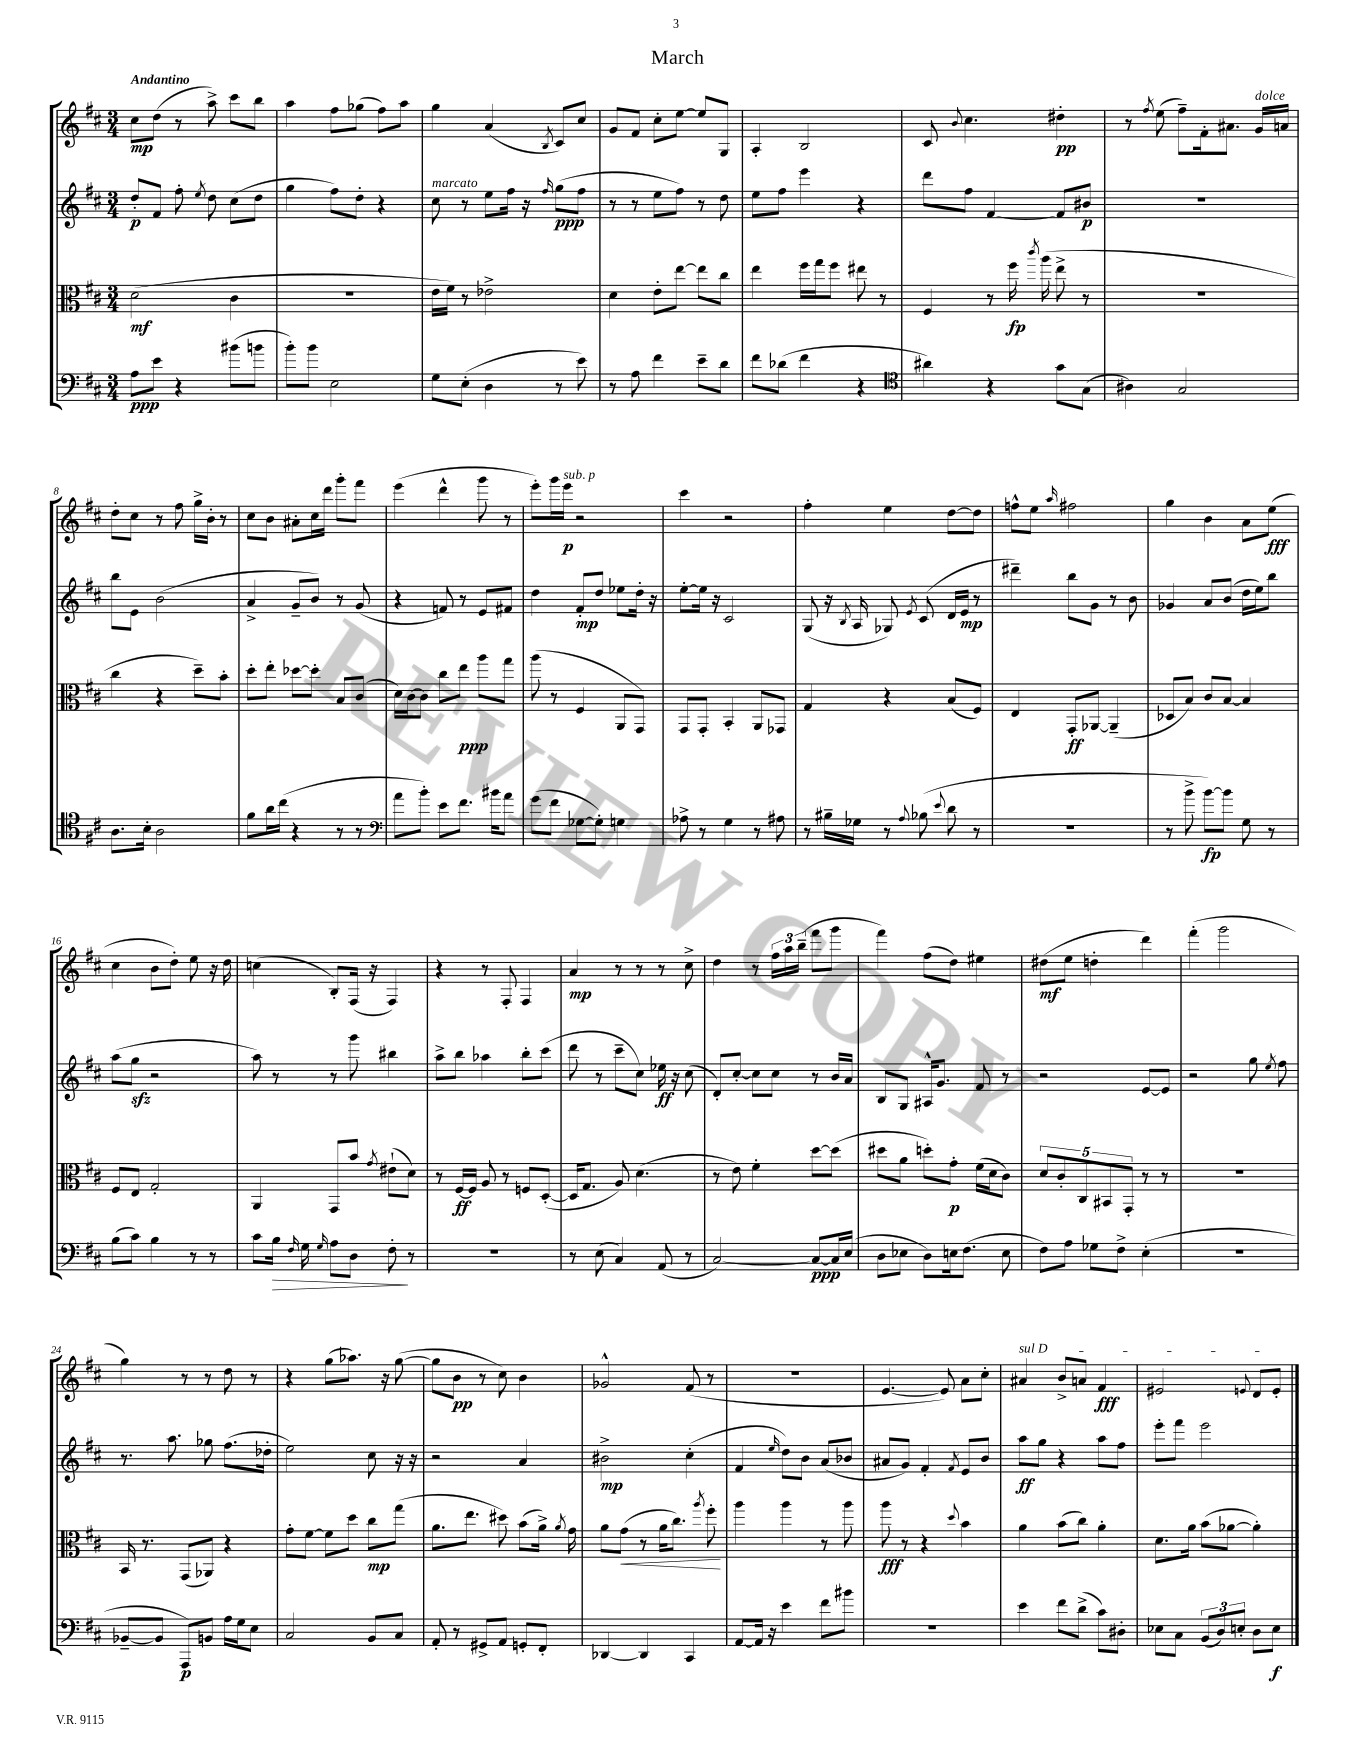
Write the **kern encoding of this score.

**kern	**dynam	**kern	**dynam	**kern	**dynam	**kern	**dynam
*part4	*part4	*part3	*part3	*part2	*part2	*part1	*part1
*staff4	*staff4	*staff3	*staff3	*staff2	*staff2	*staff1	*staff1
*clefF4	*	*clefC3	*	*clefG2	*	*clefG2	*
*k[f#c#]	*	*k[f#c#]	*	*k[f#c#]	*	*k[f#c#]	*
*M3/4	*	*M3/4	*	*M3/4	*	*M3/4	*
=1	=1	=1	=1	=1	=1	=1	=1
!	!	!	!	!	!	!LO:TX:a:B:t=Andantino	!
8A\L	ppp	(2d\	mf	8dd'/L	p	8cc#\L	mp
8e\J	.	.	.	8f#/J	.	(8dd\J	.
4r	.	.	.	8ff#'\	.	8r	.
.	.	.	.	8qee/	.	.	.
.	.	.	.	8dd\	.	8aa^\)	.
(8b#X\L	.	4c#\	.	(8cc#\L	.	8ccc#\L	.
8bn\J	.	.	.	8dd\J	.	8bb\J	.
=2	=2	=2	=2	=2	=2	=2	=2
8b'\L)	.	2.r	.	4gg\	.	4aa\	.
8b\J	.	.	.	.	.	.	.
2E\	.	.	.	8ff#\L)	.	8ff#\L	.
.	.	.	.	8dd'\J	.	(8gg-X\J	.
.	.	.	.	4r	.	8ff#\L)	.
.	.	.	.	.	.	8aa\J	.
=3	=3	=3	=3	=3	=3	=3	=3
!	!	!	!	!LO:TX:a:i:t=marcato	!	!	!
8G\L	.	16e\LL	.	8cc#\	.	4gg\	.
.	.	16f#\JJ)	.	.	.	.	.
(8E'\J	.	8r	.	8r	.	.	.
4D\	.	2e-X^\	.	8ee\L	.	(4a/	.
.	.	.	.	16ff#\Jk	.	.	.
.	.	.	.	16r	.	.	.
.	.	.	.	16qqff#/	.	8qB/	.
8r	.	.	.	(8gg\L	ppp	8c#/L)	.
8e\)	.	.	.	8ff#\J	.	8cc#/J	.
=4	=4	=4	=4	=4	=4	=4	=4
8r	.	4d\	.	8r	.	8g/L	.
8A\	.	.	.	8r	.	8f#/J	.
4f#\	.	8e'\L	.	8ee\L	.	8cc#'\L	.
.	.	[8ee\J	.	8ff#\J)	.	[8ee\J	.
8e~\L	.	8ee\L]	.	8r	.	8ee/L]	.
8d\J	.	8cc#\J	.	8dd\	.	8G/J	.
=5	=5	=5	=5	=5	=5	=5	=5
8f#\L	.	4ee\	.	8ee\L	.	4A'/	.
(8d-X\J	.	.	.	8ff#\J	.	.	.
4f#\	.	16ff#\LL	.	4eee\	.	2B/	.
.	.	16gg\J	.	.	.	.	.
.	.	8ff#\J	.	.	.	.	.
4r	.	8ee#X\	.	4r	.	.	.
.	.	8r	.	.	.	.	.
=6	=6	=6	=6	=6	=6	=6	=6
*clefC4	*	*	*	*	*	*	*
4a#X\)	.	4F#/	.	8ddd\L	.	8c#/	.
.	.	.	.	.	.	8qqb/	.
.	.	.	.	8ff#\J	.	4.cc#\	.
4r	.	8r	.	[4f#/	.	.	.
.	.	16ff#\	fp	.	.	.	.
.	.	8qccc#/	.	.	.	.	.
.	.	(16aa\	.	.	.	.	.
8g\L	.	8ee^\	.	8f#/L]	.	4dd#X'\	pp
(8G\J	.	8r	.	8b#X/J	p	.	.
=7	=7	=7	=7	=7	=7	=7	=7
4A#X\)	.	2.r	.	2.r	.	8r	.
.	.	.	.	.	.	8qff#/	.
.	.	.	.	.	.	(8ee\	.
2G/	.	.	.	.	.	8ff#~\L)	.
.	.	.	.	.	.	16f#'\k	.
.	.	.	.	.	.	8.a#X\J	.
!	!	!	!	!	!	!LO:TX:a:i:t=dolce	!
.	.	.	.	.	.	16g/LL	.
.	.	.	.	.	.	16an/JJ	.
!!LO:LB:g=z
=8	=8	=8	=8	=8	=8	=8	=8
8.A\L	.	4cc#\	.	8bb\L	.	8dd'\L	.
.	.	.	.	8e\J	.	8cc#\J	.
16B'\Jk	.	.	.	.	.	.	.
2A\	.	4r	.	(2b\	.	8r	.
.	.	.	.	.	.	8ff#\	.
.	.	8dd~\L)	.	.	.	16gg^\LL	.
.	.	.	.	.	.	16b'\JJ	.
.	.	8b'\J	.	.	.	8r	.
=9	=9	=9	=9	=9	=9	=9	=9
8f#\L	.	8dd'\L	.	4a^/	.	8cc#\L	.
16a\L	.	8ee'\J	.	.	.	8b\J	.
(16cc#\JJ	.	.	.	.	.	.	.
4r	.	[8dd-X\L	.	8g~/L	.	8a#X'\L	.
.	.	8dd-'\J]	.	8b/J)	.	16cc#\L	.
.	.	.	.	.	.	16ddd\JJ	.
8r	.	8B/L	.	8r	.	8ggg'\L	.
8r	.	(8c#/J	.	(8g/	.	8fff#\J	.
=10	=10	=10	=10	=10	=10	=10	=10
*clefF4	*	*	*	*	*	*	*
8a\L	.	16d\LL)	.	4r	.	(4eee\	.
.	.	[16c#\J	.	.	.	.	.
8b'\J)	.	8c#\J]	.	.	.	.	.
8e\L	.	8cc#\L	.	8fn/)	.	4ddd^^\	.
8.f#\J	.	8ee\J	ppp	8r	.	.	.
.	.	8aa\L	.	8e/L	.	8ggg\	.
16b#X\KL	.	.	.	.	.	.	.
8a\J	.	8gg\J	.	8f#X/J	.	8r	.
=11	=11	=11	=11	=11	=11	=11	=11
(8g\L	.	(8aa\	.	4dd\	.	8eee'\L)	.
8f#\J	.	8r	.	.	.	16ggg\L	.
!	!	!	!	!	!	!LO:TX:a:i:t=sub. p	!
.	.	.	.	.	.	16eee\JJ	p
[8G-X\L	.	4F#/	.	8f#'/L	mp	2r	.
8G-'\J])	.	.	.	8dd/J	.	.	.
4Gn\	.	8AA/L	.	8ee-X\L	.	.	.
.	.	8GG/J)	.	16dd'\Jk	.	.	.
.	.	.	.	16r	.	.	.
=12	=12	=12	=12	=12	=12	=12	=12
8A-X^\	.	8GG/L	.	[8ee'\L	.	4ccc#\	.
8r	.	8GG'/J	.	16ee\Jk]	.	.	.
.	.	.	.	16r	.	.	.
4G\	.	4BB'/	.	2c#/	.	2r	.
8r	.	8AA/L	.	.	.	.	.
8A#X\	.	8GG-X/J	.	.	.	.	.
=13	=13	=13	=13	=13	=13	=13	=13
8r	.	4G/	.	(8G/	.	4ff#'\	.
16B#X~\LL	.	.	.	16r	.	.	.
.	.	.	.	8qB/	.	.	.
16G-X\JJ	.	.	.	16A/	.	.	.
8r	.	4r	.	8G-X/)	.	4ee\	.
8qqA/	.	.	.	8qe/	.	.	.
(8B-X\	.	.	.	(8c#/	.	.	.
8qqe/	.	.	.	.	.	.	.
8d\	.	(8B/L	.	16d/LL	.	[8dd\L	.
.	.	.	.	16e/JJ	mp	.	.
8r	.	8F#/J)	.	8r	.	8dd\J]	.
=14	=14	=14	=14	=14	=14	=14	=14
2.r	.	4E/	.	4ddd#X~\)	.	8ffn^^\L	.
.	.	.	.	.	.	8ee\J	.
.	.	.	.	.	.	16qqaa/	.
.	.	8GG'/L	ff	8bb\L	.	2ff#X\	.
.	.	[8AA-X/J	.	8g\J	.	.	.
.	.	(4AA-~/]	.	8r	.	.	.
.	.	.	.	8b\	.	.	.
=15	=15	=15	=15	=15	=15	=15	=15
8r	.	8D-X/L	.	4g-X/	.	4gg\	.
8b^\	.	8B/J)	.	.	.	.	.
[8b\L)	fp	8c#/L	.	8a/L	.	4b\	.
8b\J]	.	[8B/J	.	(8b/J	.	.	.
8G\	.	4B/]	.	16dd\LL	.	8a\L	.
.	.	.	.	16ee\J)	.	.	.
8r	.	.	.	8bb\J	.	(8ee\J	fff
!!LO:LB:g=z
=16	=16	=16	=16	=16	=16	=16	=16
(8B\L	.	8F#/L	.	(8aa\L	.	4cc#\	.
8c#\J)	.	8E/J	.	8ggzz\J	.	.	.
4B\	.	2G'/	.	2r	.	8b\L	.
.	.	.	.	.	.	8dd'\J)	.
8r	.	.	.	.	.	8ee\	.
8r	.	.	.	.	.	16r	.
.	.	.	.	.	.	16dd\	.
=17	=17	=17	=17	=17	=17	=17	=17
8c#\L	.	4AA/	.	8aa\)	.	(4ccn\	.
!	!LO:HP:b	!	!	!	!	!	!
16B\Jk	>	.	.	8r	.	.	.
16qqF#/	.	.	.	.	.	.	.
16G\	.	.	.	.	.	.	.
16qqG/	.	.	.	.	.	.	.
8A\L	.	8GG/L	.	8r	.	8B'/L)	.
8D\J	.	8b/J	.	8ggg\	.	(16F#/Jk	.
.	.	.	.	.	.	16r	.
.	.	8qg/	.	.	.	.	.
8F#'\	.	(8e#X`\L	.	4bb#X\	.	4F#/)	.
8r	]	8d\J)	.	.	.	.	.
=18	=18	=18	=18	=18	=18	=18	=18
2.r	.	8r	.	8aa^\L	.	4r	.
.	.	[16F#/LL	ff	8bb\J	.	.	.
.	.	16F#/JJ]	.	.	.	.	.
.	.	8A/	.	4aa-X\	.	8r	.
.	.	8r	.	.	.	8F#'/	.
.	.	8Fn/L	.	8bb'\L	.	4F#/	.
.	.	([8D'/J	.	(8ccc#\J	.	.	.
=19	=19	=19	=19	=19	=19	=19	=19
8r	.	16D/KL]	.	8ddd\	.	4a/	mp
.	.	8.G/J	.	.	.	.	.
(8E\	.	.	.	8r	.	.	.
4C#/)	.	8A/)	.	8ccc#~\L	.	8r	.
.	.	(4.d\	.	8cc#\J)	.	8r	.
(8AA/	.	.	.	16ee-X\	ff	8r	.
.	.	.	.	16r	.	.	.
8r	.	.	.	(8cc#\	.	8cc#^\	.
=20	=20	=20	=20	=20	=20	=20	=20
[2C#/)	.	8r	.	8d'/L)	.	4dd\	.
.	.	8e\)	.	[8cc#'/J	.	.	.
.	.	4f#'\	.	8cc#\L]	.	8r	.
.	.	.	.	8cc#\J	.	24ff#\LL	.
.	.	.	.	.	.	24aa\	.
.	.	.	.	.	.	(24bb~\JJ	.
8C#/L_	ppp	[8dd\L	.	8r	.	8fff#\L	.
16C#/L]	.	(8dd\J]	.	16b/LL	.	8ggg\J	.
(16E/JJ	.	.	.	16a/JJ	.	.	.
=21	=21	=21	=21	=21	=21	=21	=21
8D\L	.	8dd#X\L	.	8B/L	.	4fff#\)	.
8E-X\J	.	8a\J	.	8G/J	.	.	.
8D\L)	.	8ddn'\L)	.	16A#X^^/KL	.	(8ff#\L	.
.	.	.	.	8.g/J	.	.	.
16En\k	.	8g'\J	p	.	.	8dd\J)	.
(8.F#\J	.	.	.	.	.	.	.
.	.	(16f#\LL	.	8f#/	.	4ee#X\	.
.	.	16d\J	.	.	.	.	.
8E\	.	8c#\J)	.	8r	.	.	.
=22	=22	=22	=22	=22	=22	=22	=22
8F#\L)	.	10d/L	.	2r	.	(8dd#X\L	mf
.	.	10c#'/	.	.	.	.	.
8A\J	.	.	.	.	.	8ee\J	.
.	.	10C#/	.	.	.	.	.
8G-X\L	.	.	.	.	.	4ddn'\	.
.	.	10BB#X/	.	.	.	.	.
8F#^\J	.	.	.	.	.	.	.
.	.	10GG'/J	.	.	.	.	.
(4E'\	.	8r	.	[8e/L	.	4ddd\)	.
.	.	8r	.	8e/J]	.	.	.
=23	=23	=23	=23	=23	=23	=23	=23
2.r	.	2.r	.	2r	.	(4fff#'\	.
.	.	.	.	.	.	2ggg\	.
.	.	.	.	8gg\	.	.	.
.	.	.	.	8qee/	.	.	.
.	.	.	.	8ff#\	.	.	.
!!LO:LB:g=z
=24	=24	=24	=24	=24	=24	=24	=24
[8BB-X~/L	.	16BB/	.	8.r	.	4gg\)	.
.	.	8.r	.	.	.	.	.
8BB-/J]	.	.	.	.	.	.	.
.	.	.	.	8.aa\	.	.	.
8AAA/L)	p	(8GG/L	.	.	.	8r	.
8BBn/J	.	8AA-X/J)	.	8gg-X\	.	8r	.
16A\LL	.	4r	.	(8.ff#\L	.	8dd\	.
16G\J	.	.	.	.	.	.	.
8E\J	.	.	.	.	.	8r	.
.	.	.	.	16dd-X'\Jk	.	.	.
=25	=25	=25	=25	=25	=25	=25	=25
2C#/	.	8g'\L	.	2ee\)	.	4r	.
.	.	[8f#\J	.	.	.	.	.
.	.	8f#\L]	.	.	.	(8gg\L	.
.	.	8dd\J	.	.	.	8.aa-X\J)	.
8BB/L	.	8cc#\L	mp	8cc#\	.	.	.
.	.	.	.	.	.	16r	.
8C#/J	.	(8gg\J	.	16r	.	([8gg\	.
.	.	.	.	16r	.	.	.
=26	=26	=26	=26	=26	=26	=26	=26
8AA'/	.	8.a\L	.	2r	.	8gg\L]	.
8r	.	.	.	.	.	8b\J	pp
.	.	8.ee\J	.	.	.	.	.
8GG#X^/L	.	.	.	.	.	8r	.
8AA/J	.	8dd#X\)	.	.	.	8cc#\)	.
8GGn'/L	.	(8b\L	.	4a/	.	4b\	.
8FF#'/J	.	16a^\Jk)	.	.	.	.	.
.	.	8qa/	.	.	.	.	.
.	.	16g\	.	.	.	.	.
=27	=27	=27	=27	=27	=27	=27	=27
[4DD-X/	.	8a\L	.	2b#X^\	mp	2g-X^^/	.
!	!	!	!LO:HP:b	!	!	!	!
.	.	(8g\J	<	.	.	.	.
4DD-/]	.	8r	.	.	.	.	.
.	.	16a\KL	.	.	.	.	.
.	.	8.cc#\J)	.	.	.	.	.
4CC#/	.	.	.	(4cc#'\	.	(8f#/	.
.	.	8qaa/	.	.	.	.	.
.	.	8ff#'\	.	.	.	8r	.
.	.	.	[	.	.	.	.
=28	=28	=28	=28	=28	=28	=28	=28
[8AA/L	.	4aa\	.	4f#/	.	2.r	.
16AA/Jk]	.	.	.	.	.	.	.
16r	.	.	.	.	.	.	.
.	.	.	.	16qqee/	.	.	.
4e\	.	4aa\	.	8dd\L)	.	.	.
.	.	.	.	8b\J	.	.	.
8f#\L	.	8r	.	(8a/L	.	.	.
8b#X\J	.	8aa\	.	8b-X/J	.	.	.
=29	=29	=29	=29	=29	=29	=29	=29
2.r	.	8aa\	fff	8a#X/L	.	[4.e/	.
.	.	8r	.	8g/J)	.	.	.
.	.	4r	.	4f#'/	.	.	.
.	.	.	.	.	.	8e/])	.
.	.	8qqdd/	.	8qf#/	.	.	.
.	.	4b\	.	8e/L	.	8a\L	.
.	.	.	.	8b/J	.	8cc#'\J	.
=30	=30	=30	=30	=30	=30	=30	=30
!	!	!	!	!	!	!LO:TX:a:i:t=sul D	!
4e\	.	4a\	.	8aa\L	ff	4a#X/	.
.	.	.	.	8gg\J	.	.	.
8f#\L	.	(8b\L	.	4r	.	8b^/L	.
(8d^\J	.	8cc#\J)	.	.	.	8an/J	.
8c#\L)	.	4a'\	.	8aa\L	.	4f#/	fff
8D#X'\J	.	.	.	8ff#\J	.	.	.
=31	=31	=31	=31	=31	=31	=31	=31
8E-X\L	.	8.d\L	.	8eee'\L	.	2e#X/	.
8C#\J	.	.	.	8fff#\J	.	.	.
.	.	16a\Jk	.	.	.	.	.
(12BB/L	.	(8b\L	.	2eee\	.	.	.
12D/)	.	.	.	.	.	.	.
.	.	[8a-X\J	.	.	.	.	.
12En'/J	.	.	.	.	.	.	.
.	.	.	.	.	.	8qqen/	.
8D\L	.	4a-'\])	.	.	.	8d/L	.
8E\J	f	.	.	.	.	8e'/J	.
==	==	==	==	==	==	==	==
*-	*-	*-	*-	*-	*-	*-	*-
